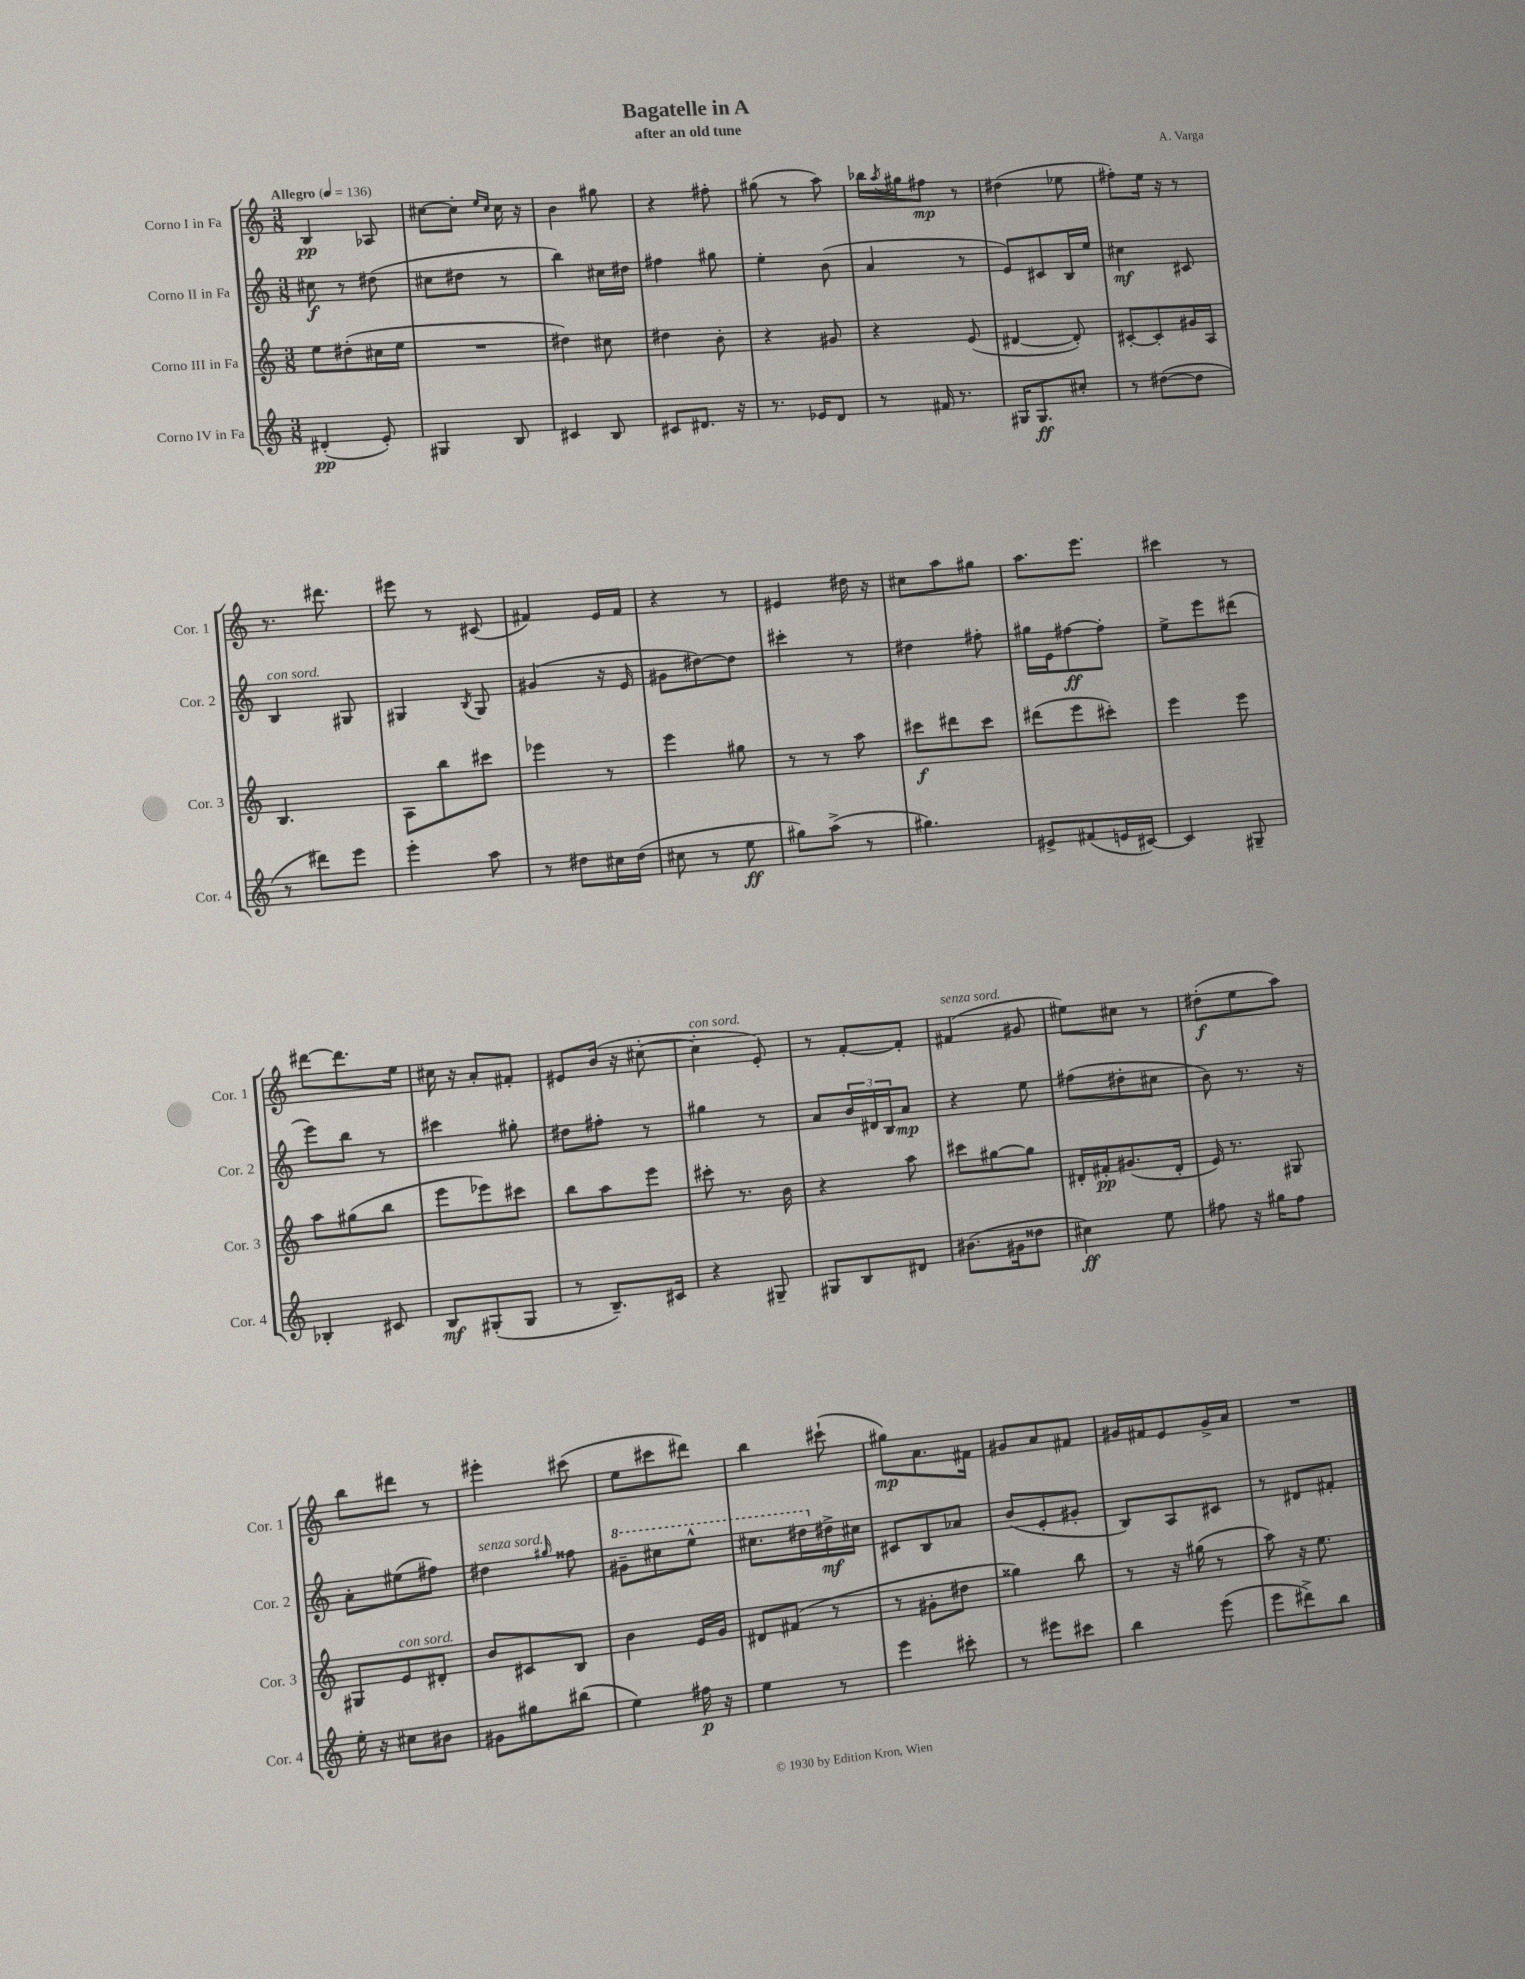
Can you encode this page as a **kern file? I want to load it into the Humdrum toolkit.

**kern	**kern	**kern	**kern
*staff4	*staff3	*staff2	*staff1
*clefG2	*clefG2	*clefG2	*clefG2
*k[]	*k[]	*k[]	*k[]
*M3/8	*M3/8	*M3/8	*M3/8
*MM136	*MM136	*MM136	*MM136
(4d#'/	8ee\L	8cc#\	4B/
.	(8dd#'\	8r	.
8e'/)	16cc#\L	(8dd#\	8A-/
.	16ee\JJ	.	.
=	=	=	=
4G#/	4.r	8cc#\L	[8cc#\L
.	.	8dd#\J	8cc#'\]J
.	.	.	16qqee/LL
.	.	.	16qqcc#/JJ
8B/	.	8r	16cc#\
.	.	.	16r
=	=	=	=
4c#/	4dd#\)	4bb\)	4b\
8B/	8cc#\	16cc#\LL	8gg#\
.	.	16dd#\JJ	.
=	=	=	=
8c#/L	4dd#\	4ff#\	4r
8.d#/J	.	.	.
.	8b'\	8gg#\	8ff#'\
16r	.	.	.
=	=	=	=
8.r	4r	4ee'\	(8gg#\
.	.	.	8r
16e-/LK	.	.	.
8d/J	8g#/	(8b\	8aa\)
=	=	=	=
8r	4r	4a/	16bb-\LL
.	.	.	8qaa/
.	.	.	16gg#\J
16f#/	.	.	8ff#\J
8.r	.	.	.
.	(8e/	8r	8r
=	=	=	=
16G#/LK	[4d#/	8e/L)	(4dd#\
8.G#/	.	.	.
.	.	8c#/	.
8cc#'/J	8d#'/])	16B/L	8ee-\
.	.	16ee/JJ	.
=	=	=	=
8r	[8c#'/L	4cc#\	8ff#'\L)
([8dd#\L	8c#'/]	.	16ee\Jk
.	.	.	16r
8dd#\]J	16g#/L	8c#/	8r
.	16A/JJ	.	.
=	=	=	=
8r	4.B/	4B/	8.r
8ddd#\L)	.	.	.
.	.	.	8.ddd#\
8eee\J	.	8G#/	.
=	=	=	=
4eee'\	8A\L	4G#/	8eee#\
.	8bb\	.	8r
.	.	8qB/	.
8aa\	8ccc#\J	8G#/	(8c#/
=	=	=	=
8r	4eee-\	(4g#/	4f#/)
8dd#\L	.	.	.
16cc#\L	8r	16r	16e/LL
(16dd#\JJ	.	16e/	16f#/JJ
=	=	=	=
8cc#\	4eee\	8g#\L	4r
8r	.	[8dd#\)	.
8ee\	8gg#\	8dd#\]J	8r
=	=	=	=
8gg#\L)	8r	4ccc#'\	4e#/
(8aa^\J	8r	.	.
8r	8aa\	8r	16dd#\
.	.	.	16r
=	=	=	=
4.gg#\)	8ccc#\L	4dd#\	8cc#\L
.	8ddd#\	.	8aa\
.	8ccc#\J	8ff#'\	8gg#\J
=	=	=	=
8e#^/L	(8ddd#\L	16gg#\LL	8.aa\L
.	.	16e\J	.
(8f#/	8eee\	[8ff#\	.
.	.	.	8.eee\J
16e/L	8ccc#'\J)	8ff#'\]J	.
[16c#/JJ)	.	.	.
=	=	=	=
4c#/]	4eee\	8ee^\L	4ccc#\
.	.	8eee\	.
8G#~/	8eee\	(8ddd#\J	8r
=	=	=	=
4B-'/	8aa\L	8eee\L)	[8ddd#\L
.	(8gg#\	8bb\J	8.ddd#\]
8c#/	8bb\J	8r	.
.	.	.	16ee\Jk
=	=	=	=
8B/L	8eee\L	4ccc#\	16cc#\
.	.	.	16r
(8G#'/	8eee-\)	.	8a'/L
8G#/J	8ccc#\J	8gg#'\	8f#'/J
=	=	=	=
8r	8bb\L	8dd#\L	8e#/L
8.B~/L)	8aa\	8ff#'\J	(16b/Jk
.	.	.	16r
.	8eee\J	8r	[8cc#'\
16c#/Jk	.	.	.
=	=	=	=
4r	8ccc#'\	4gg#\	4cc#'\]
.	8.r	.	.
8G#~/	.	8r	8e'/)
.	16b\	.	.
=	=	=	=
8G#/L	4r	8a/L	8r
8B/	.	24b/L	[8f'/L
.	.	24d#/	.
.	.	24B/J	.
8d#/J	8aa\	8a/J	8f'/]J
=	=	=	=
(8.b#\L	8ccc#\L	4r	(4f#/
.	[8gg#\	.	.
16g#\k	.	.	.
8dd##\J	8gg#\]J	8ee\	8g#/
=	=	=	=
4cc#\)	16d#'/LL	(8ff#\L	8ee#\L)
.	16f#'/J	.	.
.	(8.g#/	8dd#'\	8cc#\J
8ee\	.	8cc#\J	8r
.	16d#'/Jk	.	.
=	=	=	=
8ff#\	16e/)	8b\)	(8dd#'\L
.	8.r	.	.
16r	.	8.r	8ee\
16gg#\LK	.	.	.
8ff#\J	8G#/	.	8aa\J)
.	.	16r	.
=	=	=	=
16ee'\	8G#/L	8a'\L	8bb\L
16r	.	.	.
8cc#\L	8e/	(8ee#\	8ddd#\J
8b#\J	8d#'/J	8ff#\J)	8r
=	=	=	=
8g#\L	8b/L	4dd#\	4eee#'\
8gg#\	8c#/	.	.
.	.	16qqgg#/	.
(8bb#\J	8B/J	8ff##\	(8ccc#\
=	=	=	=
4ee\)	4b\	8gg#~\L	8ee\L
.	.	8ccc#\	8ccc#\
16ff#\	16e/LL	8eee^^\J	8ddd#\J)
16r	16g/JJ	.	.
=	=	=	=
4ee\	8d#/L	8.ccc#\L	4bb\
.	(8f#/J	.	.
.	.	16ddd#\L	.
8r	8r	16dd#^\	(8ccc#`\
.	.	16cc#\JJ	.
=	=	=	=
4eee\	8r	8c#/L	8gg#\L)
.	8g#'\L	8B/	8.a\
8ccc#'\	8dd#\J	8a-/J	.
.	.	.	16f#\Jk
=	=	=	=
8r	4gg##\)	(8b/L	8g#/L
8eee#\L	.	8e'/	8a/
8ccc#\J	8bb\	8g#'/J	8f#/J
=	=	=	=
4bb\	8r	8B/L)	16g#/LL
.	.	.	16f#/J
.	16r	8A/	8e/
.	(16gg#\	.	.
(8eee\	8r	8c#/J	16g#^/L
.	.	.	16a/JJ
=	=	=	=
8eee\L	8aa\)	8r	4.r
8ddd#^\)	16r	8d#/L	.
.	8.ee\	.	.
8bb\J	.	8f#'/J	.
==	==	==	==
*-	*-	*-	*-
